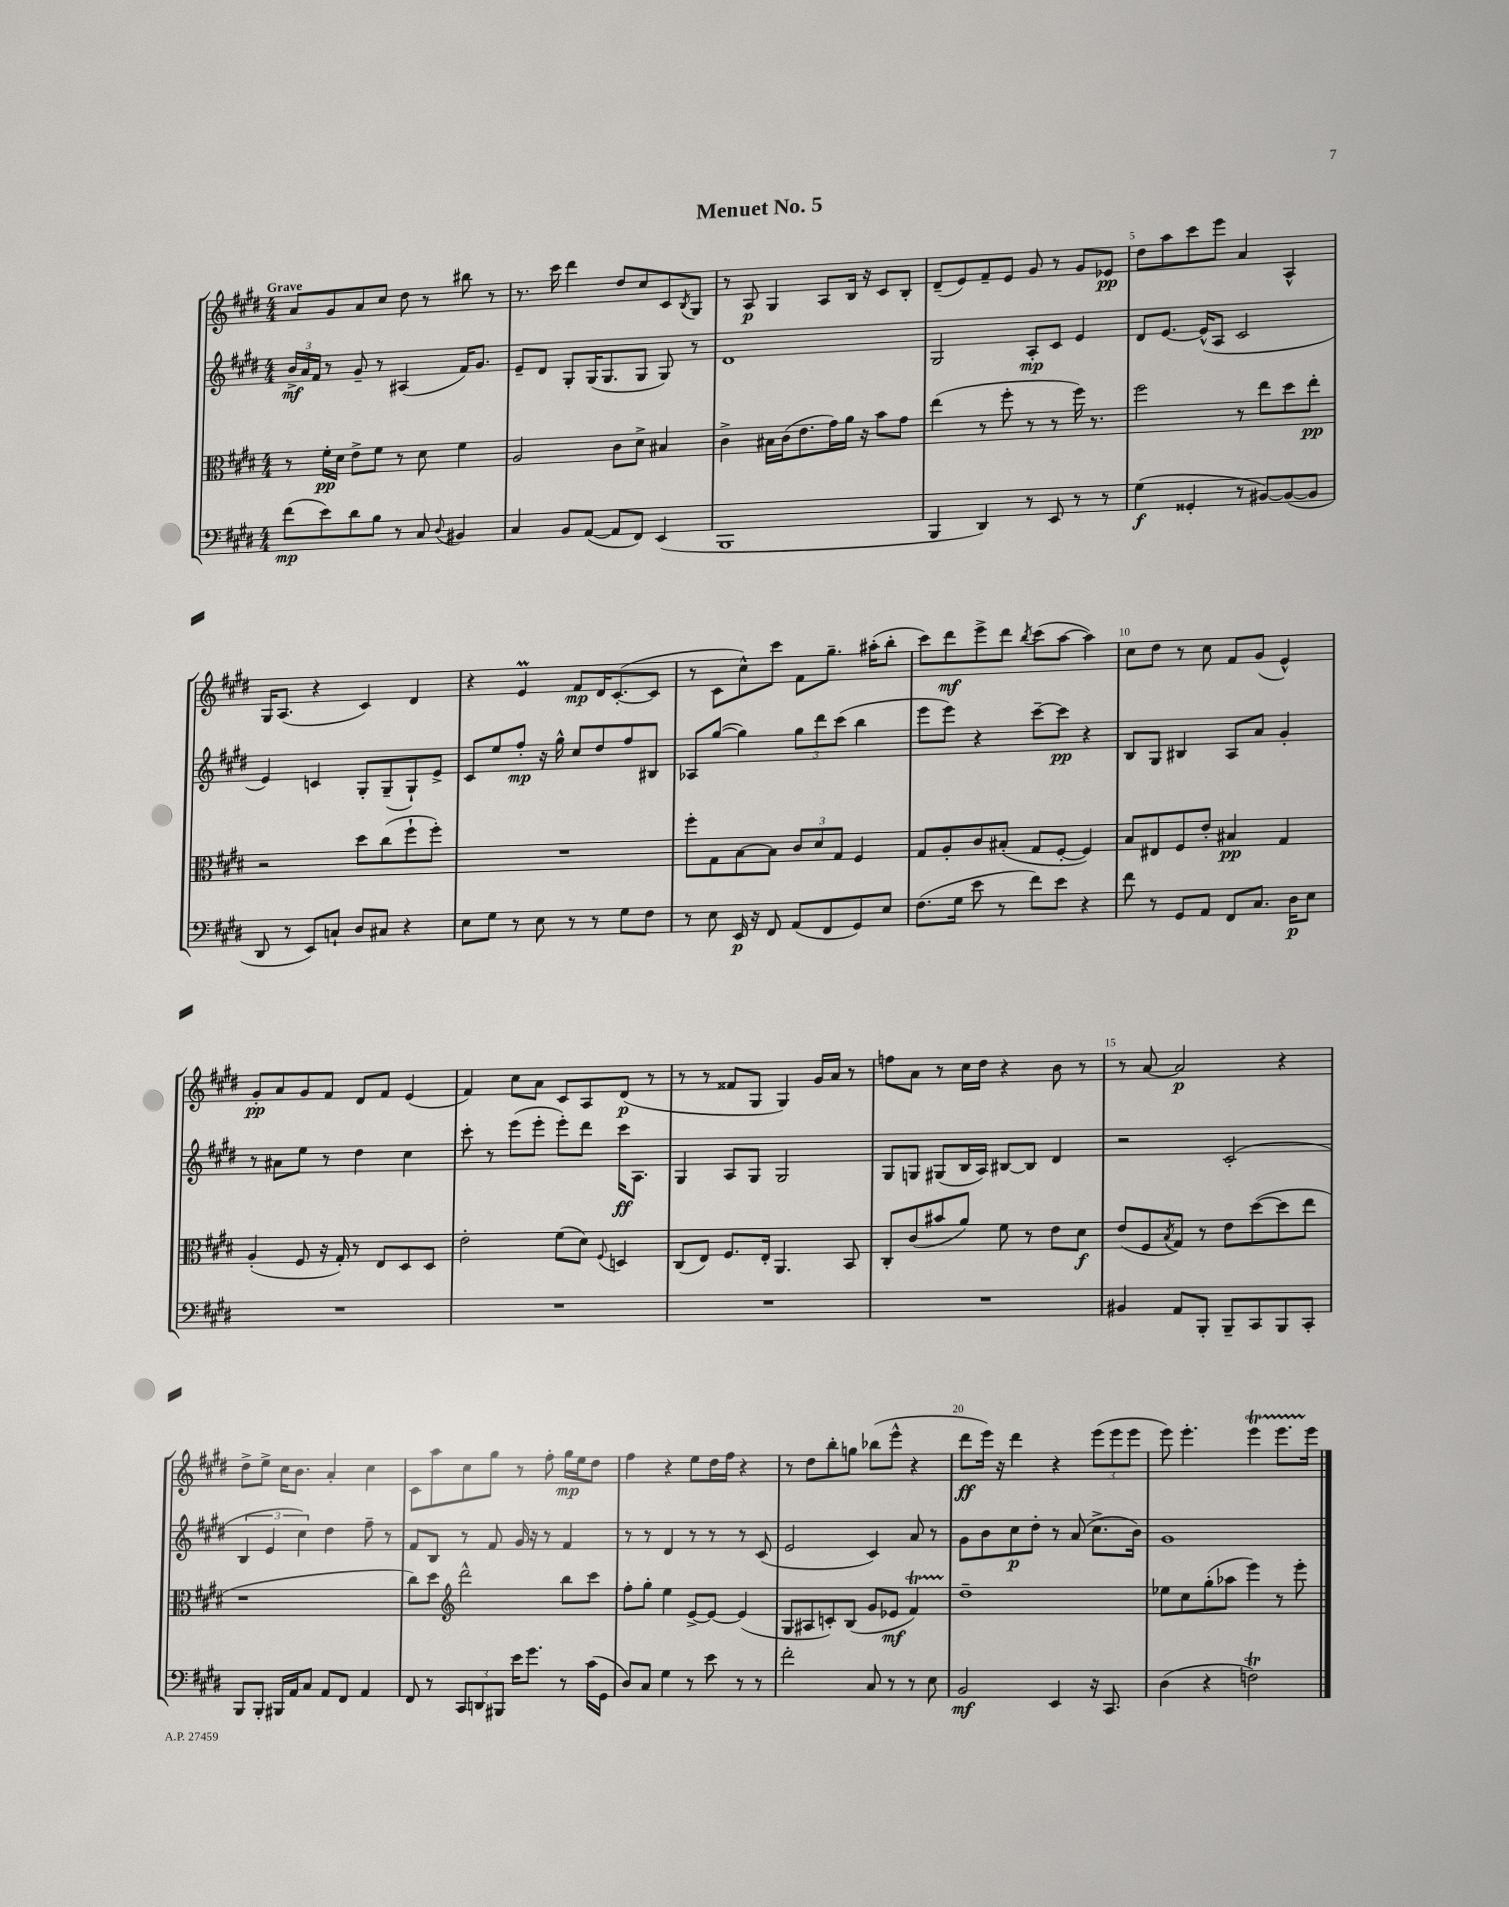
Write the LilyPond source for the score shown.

\header { title = "Menuet No. 5" }
<<
\new StaffGroup <<
\new Staff = "s0" {
    \clef treble \key e \major \numericTimeSignature \time 4/4 \tempo "Grave"
    a'8 gis'8 a'8 cis''8 dis''8 r8 bis''8 r8 |
    r8. cis'''16 dis'''4 dis''8 cis''8 cis'8 \acciaccatura { b8 } gis8 |
    r8 a8\p gis4 a8 b16 r16 cis'8 b8-. |
    dis'8--( e'8) fis'8-- e'8 gis'8 r8 gis'8 ees'8\pp |
    dis''8 a''8 cis'''8 e'''8 a'4 a4-^ |
    gis16 a8.( r4 cis'4) dis'4 |
    r4 e'4\prall fis'8\mp dis'16 cis'8.~-.( cis'8 |
    r8 cis'8 cis''8-^) cis'''8 fis'8 gis''8.-- ais''16-.( b''8-. |
    cis'''8) dis'''8\mf e'''8-> dis'''8 \acciaccatura { b''8 } cis'''8( a''8~ a''4) |
    cis''8 dis''8 r8 cis''8 fis'8 gis'8( e'4-^) |
    gis'8-.\pp a'8 gis'8 fis'8 dis'8 fis'8 e'4( |
    fis'4) cis''8 a'8 cis'8 a8 dis'8\p( r8 |
    r8 r8 fisis'8 gis8 gis4) gis'16 a'16 r8 |
    f''8 a'8 r8 cis''16 dis''16 r4 b'8 r8 |
    r8 a'8~ a'2\p r4 |
    dis''8-> e''8-> cis''16 b'8. a'4-. cis''4 |
    cis'8 a''8 cis''8 gis''8 r8 fis''8-. gis''16\mp e''16 dis''8 |
    fis''4 r4 e''8 dis''16 fis''16 r4 |
    r8 dis''8 b''8-. g''8 bes''8( e'''8-^ r4 |
    dis'''8\ff e'''16) r16 dis'''4 r4 \tuplet 3/2 { e'''8( e'''8 e'''8 } |
    e'''8) e'''4.-. e'''4\startTrillSpan e'''8. e'''16\stopTrillSpan \bar "|." |
}
\new Staff = "s1" {
    \clef treble \key e \major \numericTimeSignature \time 4/4
    \tuplet 3/2 { b'16->\mf a'16 fis'16 } r8 gis'8-- r8 ais4( fis'16) gis'8. |
    e'8-- dis'8 gis8-. gis16( gis8. gis8 gis8) r8 |
    dis'1 |
    gis2 a8-.\mp cis'8 e'4 |
    dis'8 e'8.~ e'16-^( a8 cis'2 |
    e'4) c'4 gis8-. gis8--( gis8-!) e'8-> |
    cis'8 e''8 fis''8-.\mp r16 gis''16-^ cis''8 dis''8 fis''8 bis8 |
    aes8 gis''8~( gis''4) \tuplet 3/2 { gis''8 dis'''8 cis'''8( } b''4 |
    e'''8 e'''8) r4 cis'''8~-- cis'''8\pp r4 |
    b8 gis8 bis4 a8 a'8 gis'4-. |
    r8 ais'8 e''8 r8 dis''4 cis''4 |
    cis'''8-. r8 e'''8( e'''8-. e'''8-.) dis'''8 cis'''16\ff a8. |
    gis4 a8 gis8 gis2 |
    gis8 g8 gis8( b16 a16) bis8~ bis8 dis'4 |
    r2 cis'2-.( |
    \tuplet 3/2 { b4 e'4 cis''4) } dis''4 fis''8-- r8 |
    fis'8 b8 r8 fis'8 gis'16 r16 r8 fis'4 |
    r8 r8 dis'4 r8 r8 r8 cis'8( |
    e'2 cis'4) a'8 r8 |
    gis'8 b'8 cis''8\p dis''8-. r8 a'8( cis''8.-> b'16) |
    gis'1 \bar "|." |
}
\new Staff = "s2" {
    \clef alto \key e \major \numericTimeSignature \time 4/4
    r8 fis'16-.\pp dis'16 e'8-> fis'8 r8 dis'8 fis'4 |
    a2 cis'8 dis'8-> bis4 |
    cis'4-> bis16 cis'16( e'8. gis'16) a'16 r16 b'8 gis'8 |
    e''4( r8 fis''8-. r8 r8 fis''16) r8. |
    fis''2 r8 e''8 dis''8 e''8-.\pp |
    r2 dis''8 cis''8( fis''8-! fis''8-.) |
    R1 |
    fis''8-. gis8 b8~ b8 \tuplet 3/2 { cis'8 dis'8 gis8 } fis4 |
    gis8 a8-. cis'8 bis8-.( gis8 fis8~-. fis4) |
    b8 eis8 fis8 e'8-. bis4\pp gis4 |
    a4-.( fis8 r16 gis16-.) r8 e8 dis8 dis8 |
    e'2-. fis'8( dis'8) \appoggiatura { fis8 } d4 |
    cis8( e8) fis8. e16-. a,4. b,8 |
    cis8-. cis'8( bis'8 a'8) fis'8 r8 e'8 dis'8\f |
    e'8( fis8 \acciaccatura { b8 } gis8) r8 e'8 dis''8~( dis''8 e''8 |
    r1 |
    cis''8) dis''8 \clef treble dis'''2-^ b''8 cis'''8 |
    fis''8-. gis''8-. e''4 e'8~-> e'8~ e'4( |
    gis8 ais8 c'8-.) b8( gis'8 ees'8\mf fis'4\startTrillSpan) |
    dis''1--\stopTrillSpan |
    ees''8 cis''8 gis''8-.( aes''8 e'''4) r8 e'''8-. \bar "|." |
}
\new Staff = "s3" {
    \clef bass \key e \major \numericTimeSignature \time 4/4
    fis'8\mp( e'8) dis'8 b8 r8 cis8 \appoggiatura { dis8 } bis,4 |
    cis4 b,8 a,8~( a,8 fis,8) e,4( |
    b,,1 |
    b,,4 dis,4) r8 e,8 r8 r8 |
    gis4\f( gisis,4-. r8 bis,8~) bis,8~( bis,8 |
    dis,8 r8 e,8) c8-! dis8 cis8 r4 |
    e8 gis8 r8 e8 r8 r8 gis8 fis8 |
    r8 e8 e,16\p r16 fis,8 a,8( fis,8 gis,8) e8 |
    fis8.( gis16 e'8 r8 fis'8) e'8 r4 |
    fis'8 r8 gis,8 a,8 fis,8 cis8. dis16\p e8 |
    R1 |
    R1 |
    R1 |
    R1 |
    bis,4 a,8 b,,8-. b,,8-- cis,8 b,,8 cis,8-. |
    b,,8 b,,8-. bis,,16 a,16 cis8 a,8 fis,8 a,4 |
    fis,8 r8 \tuplet 3/2 { cis,8 d,8 bis,,8 } e'16 gis'8. r8 cis'16( gis,16 |
    dis8) cis8 gis4 r8 e'8 r8 r8 |
    fis'2-. cis8 r8 r8 e8 |
    b,2\mf e,4 r16 cis,8. |
    dis4( r4 f2\trill) \bar "|." |
}
>>
>>
\layout { \context { \Score \override BarNumber.break-visibility = ##(#f #t #t) barNumberVisibility = #(every-nth-bar-number-visible 5) } }
